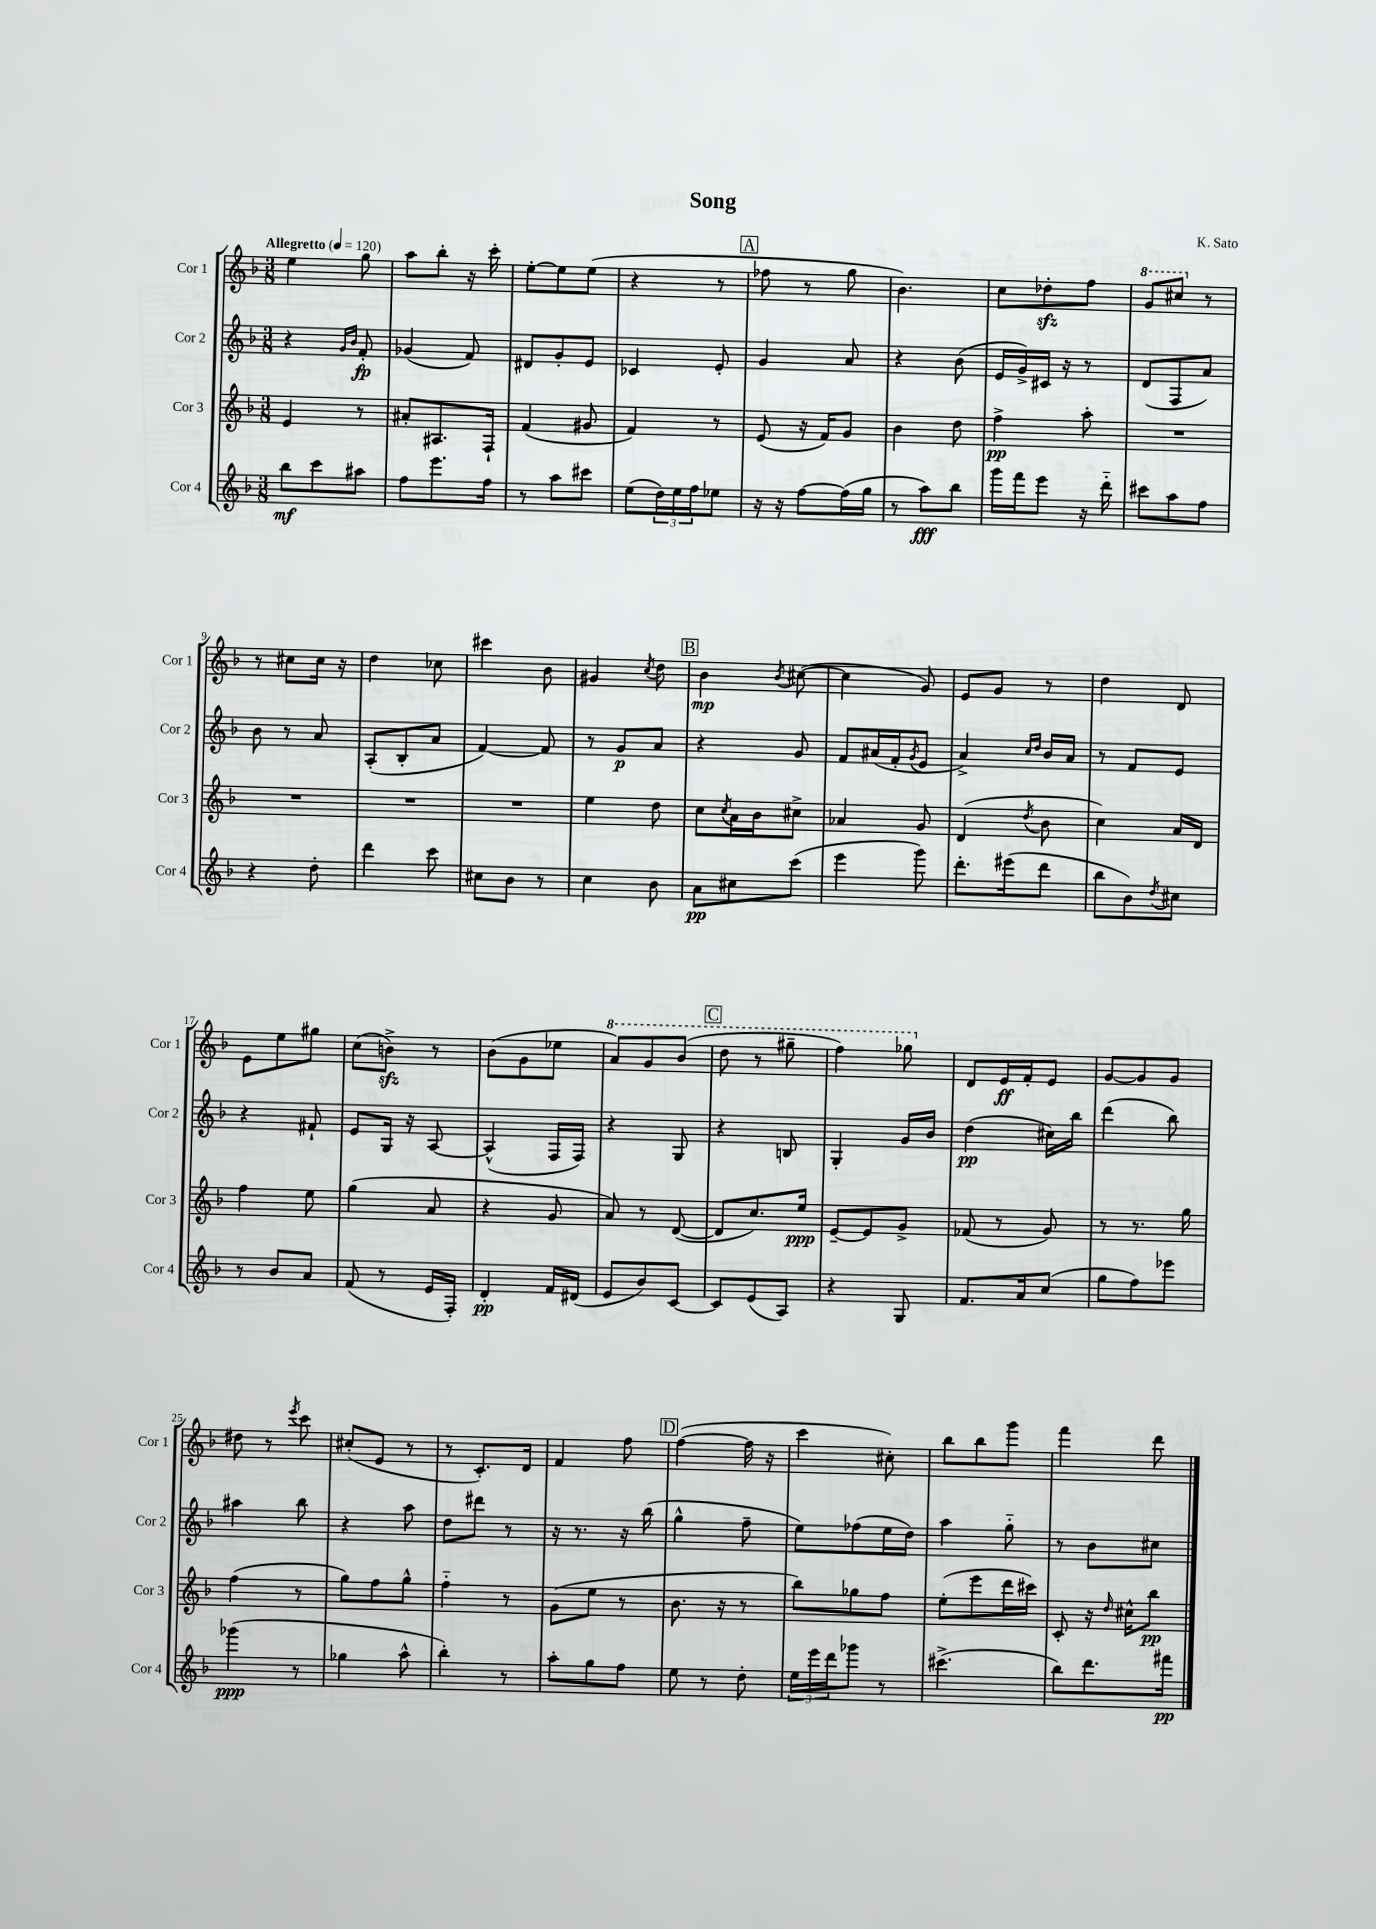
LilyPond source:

\header { title = "Song" composer = "K. Sato" }
<<
\new StaffGroup <<
\new Staff = "s0" \with { instrumentName = "Cor 1" shortInstrumentName = "Cor 1" } {
    \clef treble \key f \major \numericTimeSignature \time 3/8 \tempo "Allegretto" 4 = 120
    e''4 g''8 |
    a''8 bes''8-. r16 c'''16-. |
    e''8~-. e''8 e''8( |
    r4 r8 |
    \mark \markup { \box "A" } fes''8 r8 g''8 |
    bes'4.) |
    c''8 des''8-.\sfz f''8 |
    \ottava #1 g''8 cis'''8 \ottava #0 r8 |
    r8 cis''8 cis''16 r16 |
    d''4 ces''8 |
    cis'''4 bes'8 |
    gis'4 \acciaccatura { c''8 } d''8 |
    \mark \markup { \box "B" } bes'4\mp \acciaccatura { bes'8 } cis''8~( |
    cis''4 g'8) |
    e'8 g'8 r8 |
    d''4 d'8 |
    e'8 e''8 gis''8 |
    c''8( b'8->\sfz) r8 |
    bes'8( g'8 ees''8 |
    \ottava #1 a''8) g''8 bes''8( |
    \mark \markup { \box "C" } d'''8 r8 gis'''8-- |
    f'''4) ges'''8 \ottava #0 |
    d'8 e'16\ff f'16-. e'8 |
    g'8~ g'8 g'8 |
    dis''8 r8 \acciaccatura { e'''8 } c'''8 |
    cis''8-.( e'8 r8 |
    r8 c'8.-.) d'16 |
    f'4 f''8 |
    \mark \markup { \box "D" } f''4~( f''16 r16 |
    c'''4 cis''8-.) |
    bes''8 bes''8 g'''8 |
    f'''4 d'''8 \bar "|." |
}
\new Staff = "s1" \with { instrumentName = "Cor 2" shortInstrumentName = "Cor 2" } {
    \clef treble \key f \major \numericTimeSignature \time 3/8
    r4 \grace { g'16 bes'16 } f'8-.\fp |
    ges'4( f'8) |
    dis'8 g'8-. e'8 |
    ces'4 e'8-. |
    \mark \markup { \box "A" } g'4 a'8 |
    r4 bes'8( |
    e'16 g'16->) cis'16 r16 r8 |
    d'8( f8 a'8) |
    bes'8 r8 a'8 |
    a8-.( bes8-. a'8 |
    f'4~) f'8 |
    r8 g'8\p a'8 |
    \mark \markup { \box "B" } r4 g'8 |
    f'8 ais'16( f'16-. \acciaccatura { g'8 } e'8 |
    a'4->) \grace { c''16 d''16 } bes'16 a'16 |
    r8 f'8 e'8 |
    r4 fis'8-! |
    e'8 g16 r16 a8~ |
    a4-^( f16 f16) |
    r4 g8 |
    \mark \markup { \box "C" } r4 b8 |
    g4-. g'16 bes'16 |
    d''4\pp( cis''16) bes''16 |
    d'''4( bes''8) |
    ais''4 bes''8 |
    r4 a''8 |
    d''8 dis'''8 r8 |
    r16 r8. r16 bes''16( |
    \mark \markup { \box "D" } g''4-^ f''8-- |
    e''8) fes''8( e''16 d''16) |
    a''4 g''8-_ |
    r8 bes'8 cis''8 \bar "|." |
}
\new Staff = "s2" \with { instrumentName = "Cor 3" shortInstrumentName = "Cor 3" } {
    \clef treble \key f \major \numericTimeSignature \time 3/8
    e'4 r8 |
    ais'8-. ais8. f16-! |
    f'4( gis'8 |
    f'4) r8 |
    \mark \markup { \box "A" } e'8( r16 f'16) g'8 |
    bes'4 d''8 |
    f''4->\pp a''8-. |
    R4. |
    R4. |
    R4. |
    R4. |
    e''4 d''8 |
    \mark \markup { \box "B" } c''8 \acciaccatura { c''8 } a'16 bes'16 cis''8-> |
    aes'4 g'8 |
    d'4( \acciaccatura { d''8 } bes'8 |
    c''4) a'16 d'16 |
    f''4 e''8 |
    g''4( a'8 |
    r4 g'8 |
    a'8) r8 d'8~( |
    \mark \markup { \box "C" } d'8 c''8.) e''16\ppp |
    e'8~-- e'8 g'8-> |
    fes'8( r8 g'8) |
    r8 r8. g''16 |
    f''4( r8 |
    g''8) f''8 g''8-^ |
    f''4-_ r8 |
    g'8( e''8 r8 |
    \mark \markup { \box "D" } bes'8. r16 r8 |
    bes''8) ges''8 f''8 |
    e''8-.( e'''8 d'''16 cis'''16) |
    c'8-. r16 \grace { d''16 } cis''16-^ bes''8\pp \bar "|." |
}
\new Staff = "s3" \with { instrumentName = "Cor 4" shortInstrumentName = "Cor 4" } {
    \clef treble \key f \major \numericTimeSignature \time 3/8
    bes''8\mf c'''8 ais''8 |
    f''8 e'''8. f''16 |
    r8 a''8 cis'''8 |
    e''8( \tuplet 3/2 { d''16) e''16 f''16 } ees''8 |
    \mark \markup { \box "A" } r16 r16 f''8~ f''16( g''16 |
    r8 a''8\fff) bes''8 |
    g'''16 f'''16 e'''8 r16 d'''16-_ |
    cis'''8 a''8 f''8 |
    r4 d''8-. |
    d'''4 c'''8 |
    cis''8 bes'8 r8 |
    c''4 bes'8 |
    \mark \markup { \box "B" } a'8\pp cis''8 c'''8( |
    e'''4 g'''8) |
    d'''8.-. eis'''16( d'''8 |
    bes''8 bes'8) \acciaccatura { d''8 } cis''8 |
    r8 bes'8 a'8 |
    f'8( r8 e'16 f16-.) |
    d'4-.\pp f'16 dis'16( |
    e'8 bes'8) c'8~ |
    \mark \markup { \box "C" } c'8 e'8( a8) |
    r4 g8 |
    f'8. a'16 c''8( |
    g''8 f''8) ees'''8 |
    ges'''4\ppp( r8 |
    ges''4 a''8-^ |
    bes''4-.) r8 |
    a''8-. g''8 f''8 |
    \mark \markup { \box "D" } e''8 r8 d''8-. |
    \tuplet 3/2 { e''16 e'''16 d'''16 } ges'''8 r8 |
    cis'''4.->( |
    bes''8) d'''8. fis'''16\pp \bar "|." |
}
>>
>>
